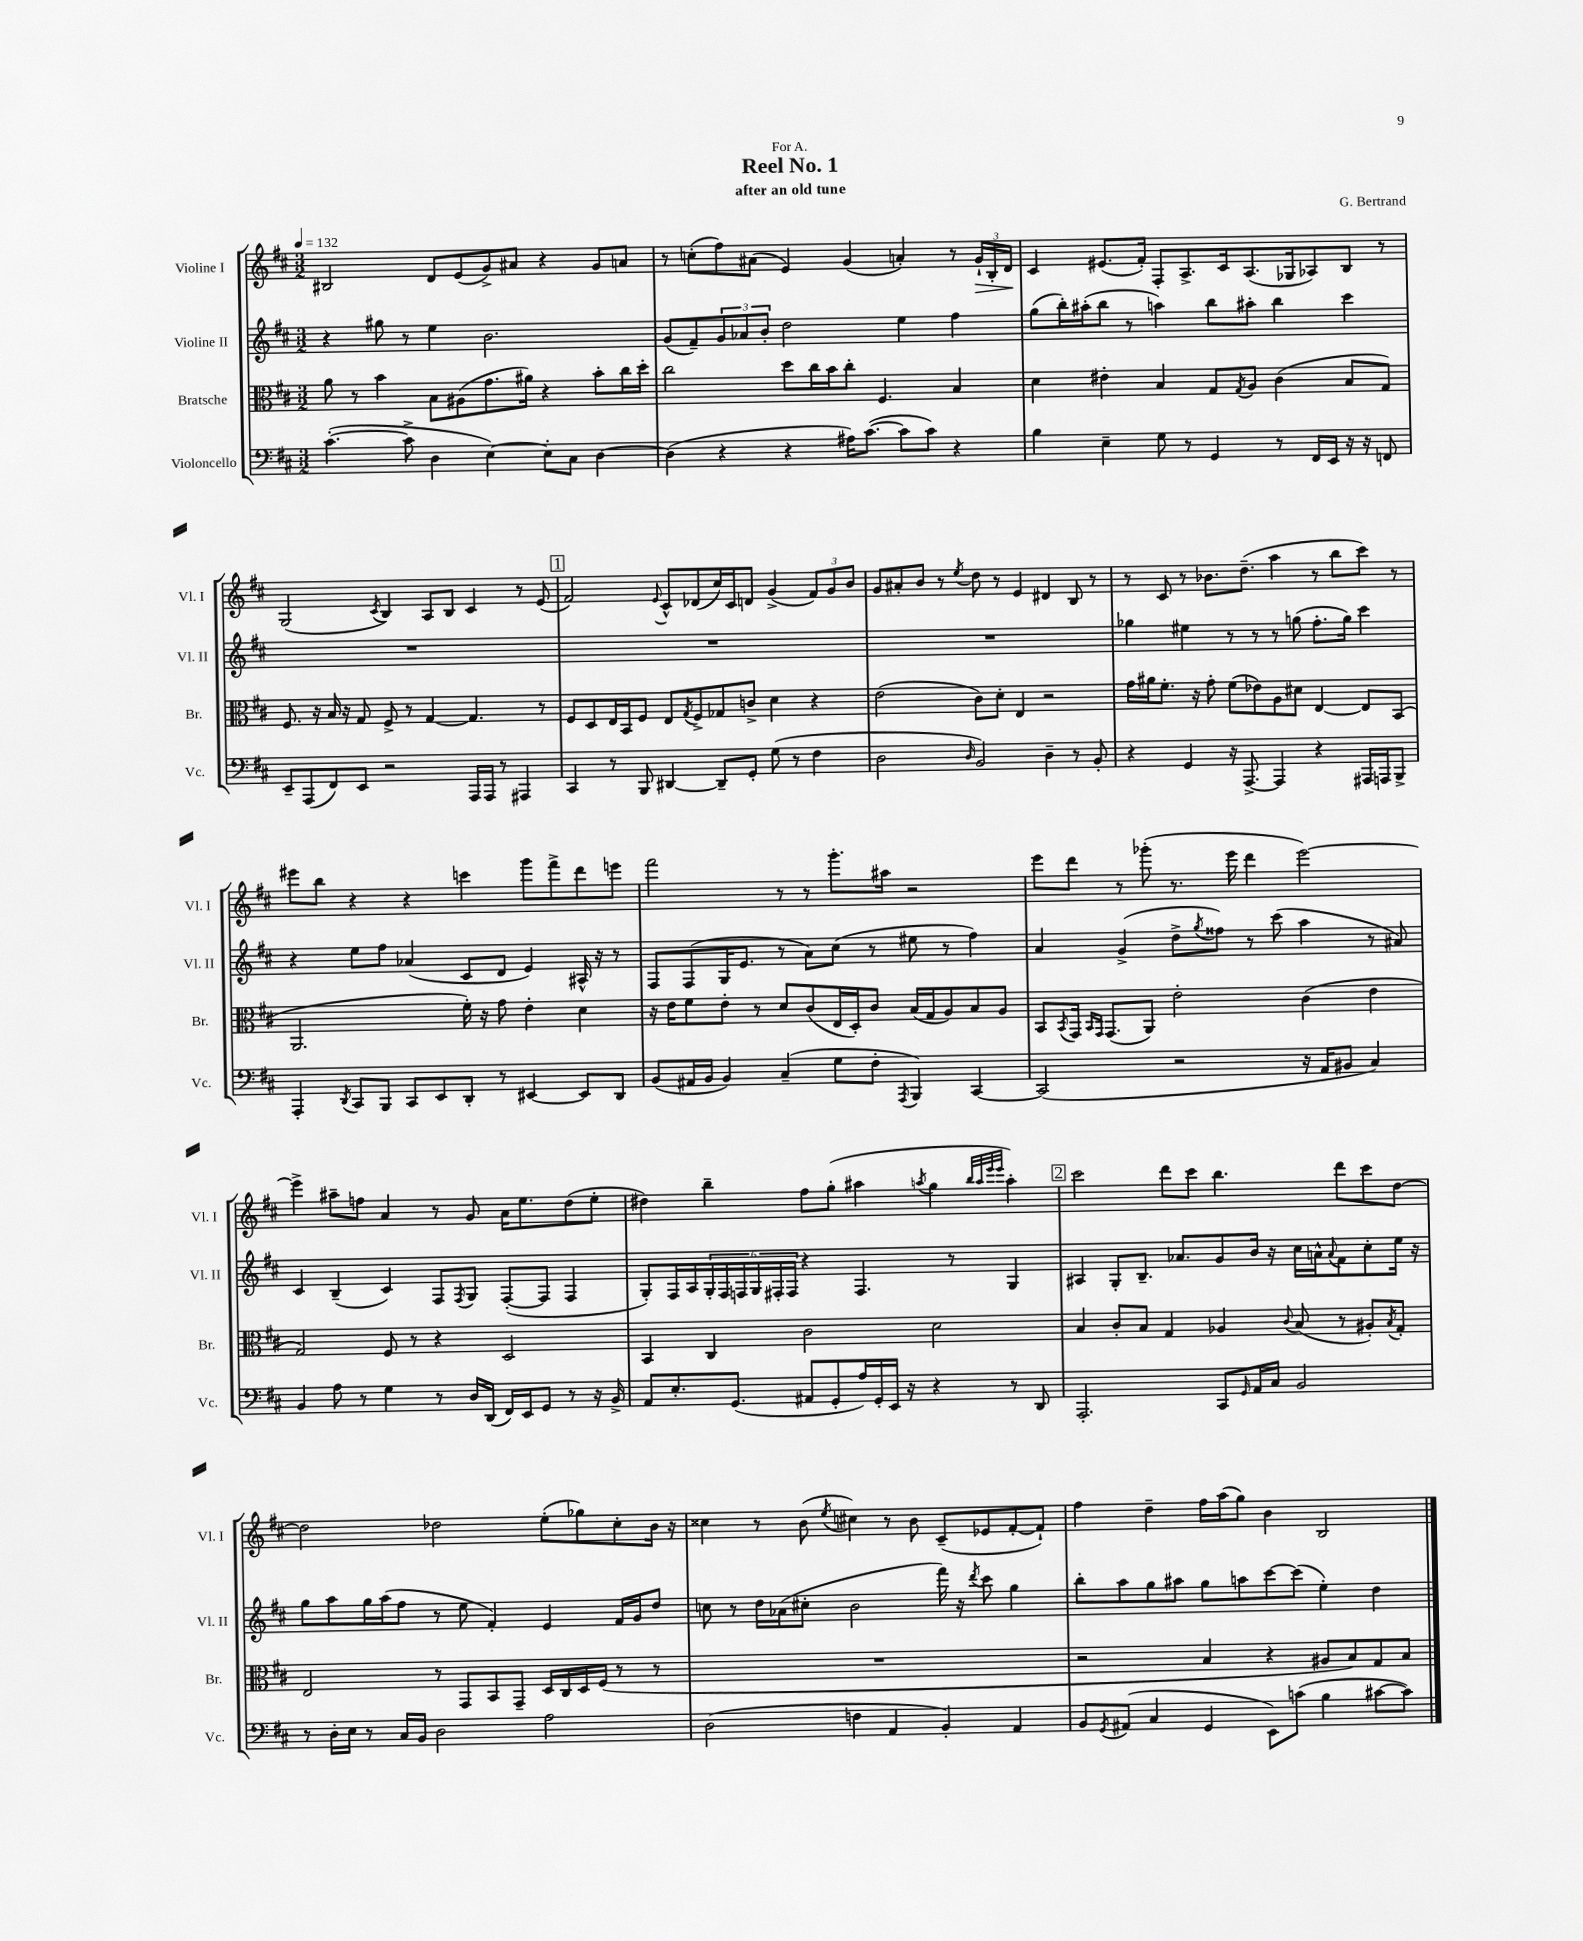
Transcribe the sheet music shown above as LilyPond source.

\header { title = "Reel No. 1" composer = "G. Bertrand" subtitle = "after an old tune" dedication = "For A." }
<<
\new StaffGroup <<
\new Staff = "s0" \with { instrumentName = "Violine I" shortInstrumentName = "Vl. I" } {
    \clef treble \key d \major \numericTimeSignature \time 3/2 \tempo 4 = 132
    bis2 d'8 e'8( g'8->) ais'8 r4 g'8 a'8 |
    r8 c''8-.( fis''8) ais'8( e'4) g'4( a'4-.) r8 \tuplet 3/2 { g'16-!\> b16-. d'16\! } |
    cis'4 eis'8.( fis'16-.) fis8-. a8.-> cis'16 a8.( ges16 aes8) b8 r8 |
    g2( \acciaccatura { cis'8 } b4) a8 b8 cis'4 r8 e'8( |
    \mark \markup { \box "1" } fis'2) \appoggiatura { e'8 } cis'8-^ des'8( cis''16) cis'16 d'8 g'4->( \tuplet 3/2 { fis'8) g'8 b'8 } |
    g'8 ais'8-. b'8 r8 \acciaccatura { e''8 } d''8 r8 e'4 dis'4 b8 r8 |
    r8 cis'8 r8 bes'8. d''8.--( a''4 r8 b''8 cis'''8) r8 |
    eis'''8 b''8 r4 r4 c'''4 g'''8 fis'''8-> d'''8 e'''8 |
    fis'''2 r8 r8 g'''8.-. ais''16 r2 |
    e'''8 d'''8 r8 ges'''8-.( r8. e'''16 d'''4 e'''2~) |
    e'''4-> ais''8-- f''8 a'4 r8 g'8 a'16 e''8. d''8( e''8-. |
    dis''4) b''4-- fis''8 g''8-.( ais''4 \acciaccatura { a''8 } g''4 \grace { b''32 a''32 e'''32 e'''32 } a''4-.) |
    \mark \markup { \box "2" } cis'''2 d'''8 cis'''8 b''4. d'''8 cis'''8 d''8~ |
    d''2 des''2 e''8-.( ges''8) cis''8-. b'16 r16 |
    cisis''4 r8 b'8( \acciaccatura { e''8 } cis''4) r8 b'8 cis'8--( ees'8 fis'8~-. fis'8-!) |
    fis''4 d''4-- fis''16 a''16( g''8) b'4 b2 \bar "|." |
}
\new Staff = "s1" \with { instrumentName = "Violine II" shortInstrumentName = "Vl. II" } {
    \clef treble \key d \major \numericTimeSignature \time 3/2
    r4 gis''8 r8 e''4 b'2. |
    g'8( fis'8--) \tuplet 3/2 { g'8 aes'8 b'8-. } d''2 e''4 fis''4 |
    g''8( b''16-.) ais''16-.( b''8 r8 a''4) b''8 ais''8-. b''4 cis'''4 |
    R1. |
    \mark \markup { \box "1" } R1. |
    R1. |
    ges''4 eis''4 r8 r8 r8 g''8( fis''8.-. g''16) cis'''4 |
    r4 e''8 fis''8 aes'4( cis'8 d'8 e'4) ais16-^ r16 r8 |
    fis8 fis8( g16 e'8. r8 a'8) cis''8( r8 eis''8 r8 fis''4) |
    a'4 g'4->( d''8-> \acciaccatura { g''8 } fisis''8) r8 cis'''8( a''4 r8 ais'8) |
    cis'4 b4--( cis'4) fis8 \acciaccatura { fis8 } g8 fis8~-.( fis8 fis4 |
    g8-.) fis16 a16 \tuplet 6/4 { g16-. fis16 f16 g16 fis16-. fis16 } r4 fis4. r8 g4 |
    \mark \markup { \box "2" } ais4 g8-. b8.-- aes'8. g'8 b'16 r16 cis''16 a'16-^ \appoggiatura { a'8 } fis'8 cis''8-. e''16 r16 |
    g''8 a''8 g''16 a''16( fis''8 r8 e''8 fis'4-.) e'4 fis'16 g'16 d''8 |
    c''8 r8 d''16 aes'16( cis''8-. b'2 fis'''16) r16 \acciaccatura { d'''8 } cis'''8 g''4 |
    b''8-. a''8 g''8 ais''8 g''8 a''8 cis'''8~ cis'''8( e''4-.) d''4 \bar "|." |
}
\new Staff = "s2" \with { instrumentName = "Bratsche" shortInstrumentName = "Br." } {
    \clef alto \key d \major \numericTimeSignature \time 3/2
    a'8 r8 b'4 b8 ais8( g'8. ais'16) r4 b'8-. cis''16 d''16-. |
    cis''2 d''8 cis''16 b'16 cis''8-. fis4. b4 |
    d'4 eis'4-. b4 g8 \acciaccatura { g8 } a8 cis'4( b8 g8) |
    fis8. r16 b16 r16 g8 fis8-> r8 g4~ g4. r8 |
    \mark \markup { \box "1" } fis8 d8 e16 b,16 fis8 e8 \acciaccatura { g8 } fis8-> ges8 c'8-> d'4 r4 |
    e'2( cis'8) d'8-. e4 r2 |
    g'16 ais'16 fis'8.-. r16 g'8-. fis'8( ees'8) a8 dis'8 e4~ e8 b,8( |
    a,2. fis'16-.) r16 g'8 e'4-. d'4 |
    r16 e'16 fis'8 e'8-. r8 d'8 cis'8( e16 d16-.) cis'8 b16( g16 a8) b8 a8 |
    b,8 \acciaccatura { b,8 } g,16 \grace { b,16 g,16 } g,8.( a,8) e'2-. cis'4( e'4 |
    g2) fis8 r8 r4 d2 |
    b,4 cis4 cis'2 d'2 |
    \mark \markup { \box "2" } b4 cis'8-. b8 g4 aes4 \appoggiatura { cis'8 } b8( r8 ais8-.) \acciaccatura { b8 } g8-. |
    e2 r8 g,8 b,8 g,8-- d16 cis16 d16 fis16( r8 r8 |
    R1. |
    r2 b4 r4 ais8 b8) g8 b8 \bar "|." |
}
\new Staff = "s3" \with { instrumentName = "Violoncello" shortInstrumentName = "Vc." } {
    \clef bass \key d \major \numericTimeSignature \time 3/2
    cis'4.~-.( cis'8-> d4 e4~) e8-. cis8 d4~ |
    d4( r4 r4 ais16) cis'8.~( cis'8 cis'8) r4 |
    b4 e4-- g8 r8 g,4 r8 fis,16 e,16 r16 r16 f,8 |
    e,8-- a,,8( fis,8) e,8 r2 a,,16 a,,16 r8 ais,,4 |
    \mark \markup { \box "1" } cis,4 r8 b,,8 dis,4~ dis,8-- g,8-. g8( r8 fis4 |
    d2 \grace { d16 } b,2) d4-- r8 b,8-. |
    r4 g,4 r16 a,,8.~-> a,,4 r4 ais,,16 a,,16 b,,8-> |
    a,,4-. \acciaccatura { d,8 } cis,8 b,,8 cis,8 e,8 d,8-. r8 eis,4~ eis,8 d,8 |
    b,8( ais,16 b,16 b,4) cis4--( g8 fis8-. \acciaccatura { a,,8 } b,,4) cis,4~ |
    cis,2( r2 r16 a,16 bis,8 cis4) |
    b,4 a8 r8 g4 r8 d16 d,16( fis,16) e,16 g,8 r8 r16 b,16-> |
    a,8 e8.-. g,8.( ais,8 g,8-. a16) g,16-. e,16 r16 r4 r8 d,8 |
    \mark \markup { \box "2" } a,,2.-. cis,8 \grace { g,16 } a,16 cis16 b,2 |
    r8 d16-. e16 r8 cis16 b,16 d2 a2 |
    d2( f4 a,4 b,4-.) a,4 |
    b,8 \acciaccatura { g,8 } ais,8( cis4 g,4 e,8) c'8( b4 cis'8~ cis'8) \bar "|." |
}
>>
>>
\layout { \context { \Score \remove "Bar_number_engraver" } }
